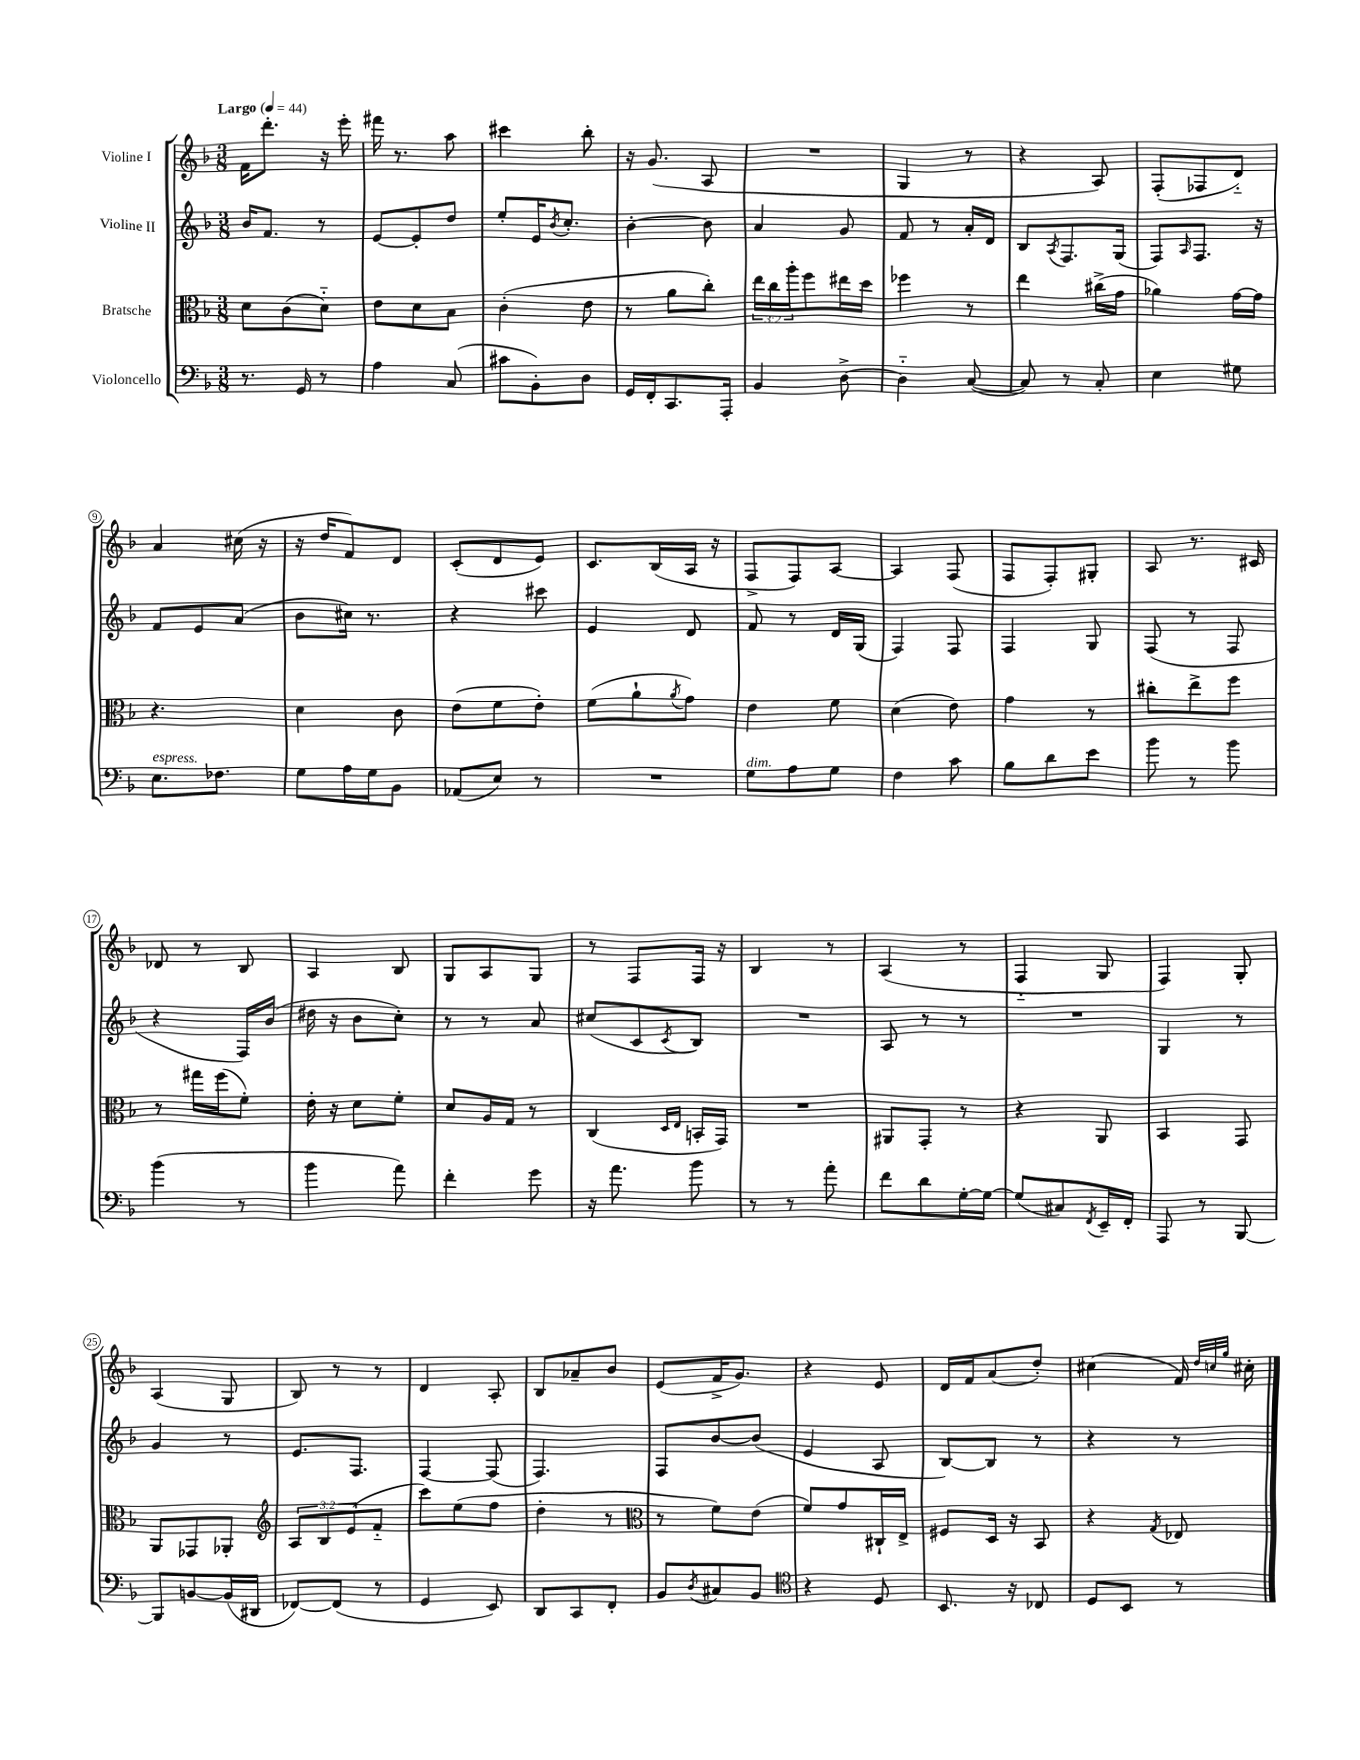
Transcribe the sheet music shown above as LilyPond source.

<<
\new StaffGroup <<
\new Staff = "s0" \with { instrumentName = "Violine I" } {
    \clef treble \key f \major \numericTimeSignature \time 3/8 \tempo "Largo" 4 = 44
    f'16 d'''8.-. r16 e'''16-. |
    fis'''16 r8. a''8 |
    cis'''4 bes''8-. |
    r16 g'8.( a8 |
    R4. |
    g4 r8 |
    r4 a8) |
    f8-.( fes8 d'8-_) |
    a'4 cis''16( r16 |
    r16 d''16 f'8) d'8 |
    c'8-.( d'8 e'8) |
    c'8. bes16( a16 r16 |
    f8-> f8) a8~ |
    a4 f8( |
    f8 f8-.) gis8-. |
    a8 r8. cis'16 |
    des'8 r8 bes8 |
    a4 bes8 |
    g8 a8 g8 |
    r8 f8 f16 r16 |
    bes4 r8 |
    a4( r8 |
    f4-_ g8 |
    f4) g8-. |
    a4( g8 |
    bes8) r8 r8 |
    d'4 a8-. |
    bes8 aes'8-- bes'8 |
    e'8( f'16-> g'8.) |
    r4 e'8 |
    d'16 f'16 a'8( d''8-.) |
    cis''4( f'16) \grace { d''32 c''32 g''32 } cis''16-. \bar "|." |
}
\new Staff = "s1" \with { instrumentName = "Violine II" } {
    \clef treble \key f \major \numericTimeSignature \time 3/8
    bes'16 f'8. r8 |
    e'8~ e'8-. d''8 |
    e''8-. e'16 \acciaccatura { bes'8 } c''8.-. |
    bes'4~-. bes'8 |
    a'4 g'8 |
    f'8 r8 a'16-. d'16 |
    bes8 \acciaccatura { a8 } f8. g16( |
    f8) \grace { a16 } f8. r16 |
    f'8 e'8 a'8( |
    bes'8 cis''16) r8. |
    r4 cis'''8 |
    e'4 d'8 |
    f'8 r8 d'16 g16( |
    f4) f8 |
    f4 g8 |
    f8( r8 f8 |
    r4 f16) bes'16( |
    dis''16 r16 bes'8 c''8-.) |
    r8 r8 a'8 |
    cis''8( c'8 \acciaccatura { c'8 } bes8) |
    R4. |
    a8 r8 r8 |
    R4. |
    g4 r8 |
    g'4 r8 |
    e'8. f8. |
    f4~ f8( |
    f4.) |
    f8 bes'8~ bes'8( |
    e'4 a8 |
    bes8~) bes8 r8 |
    r4 r8 \bar "|." |
}
\new Staff = "s2" \with { instrumentName = "Bratsche" } {
    \clef alto \key f \major \numericTimeSignature \time 3/8 \override Staff.TupletNumber.text = #tuplet-number::calc-fraction-text
    d'8 c'8( d'8-_) |
    e'8 d'8 bes8 |
    c'4-.( e'8 |
    r8 a'8 c''8-.) |
    \tuplet 3/2 { e''16 c''16 a''16-. } f''8 eis''16 d''16 |
    fes''4 r8 |
    e''4 cis''16->( g'16 |
    aes'4) g'16~ g'16 |
    r4. |
    d'4 c'8 |
    e'8( f'8 e'8-.) |
    f'8( a'8-! \acciaccatura { a'8 } g'8) |
    e'4 f'8 |
    d'4( e'8) |
    g'4 r8 |
    cis''8-. e''8-> f''8 |
    r8 gis''16 f''16( f'8-.) |
    e'16-. r16 d'8 f'8-. |
    d'8 a16 g16 r8 |
    c4( \grace { d16 e16 } b,16-. g,16) |
    R4. |
    ais,8 g,8-. r8 |
    r4 a,8 |
    bes,4 g,8 |
    a,8 ges,8 aes,8-. |
    \clef treble \tuplet 3/2 { a8 bes8 e'8( } f'8-_ |
    c'''8) e''8( f''8 |
    d''4-. r8 |
    \clef alto r8 f'8) e'8( |
    f'8) g'8 cis16-! e16-> |
    fis8 d16 r16 bes,8 |
    r4 \acciaccatura { g8 } ees8 \bar "|." |
}
\new Staff = "s3" \with { instrumentName = "Violoncello" } {
    \clef bass \key f \major \numericTimeSignature \time 3/8
    r8. g,16 r8 |
    a4 c8( |
    cis'8 bes,8-.) d8 |
    g,16 f,16-. c,8. a,,16-. |
    bes,4 d8~-> |
    d4-_ c8~( |
    c8) r8 c8-. |
    e4 gis8 |
    e8.^\markup { \italic "espress." } fes8. |
    g8 a16 g16 bes,8 |
    aes,8( e8) r8 |
    R4. |
    g8^\markup { \italic "dim." } a8 g8 |
    f4 c'8 |
    bes8 d'8 e'8 |
    bes'8 r8 bes'8 |
    bes'4( r8 |
    bes'4 a'8) |
    f'4-. g'8 |
    r16 a'8. bes'8 |
    r8 r8 a'8-. |
    f'8 d'8 g16~-. g16~ |
    g8( cis8) \acciaccatura { f,8 } e,16-- f,16-. |
    a,,8 r8 bes,,8~ |
    bes,,8 b,8~ b,16( dis,16 |
    fes,8~) fes,8( r8 |
    g,4 e,8) |
    d,8 c,8 f,8-. |
    bes,8 \acciaccatura { d8 } cis8 bes,8 |
    \clef tenor r4 d8 |
    bes,8. r16 ces8 |
    d8 bes,8 r8 \bar "|." |
}
>>
>>
\layout { \context { \Score \override BarNumber.stencil = #(make-stencil-circler 0.1 0.3 ly:text-interface::print) } }
